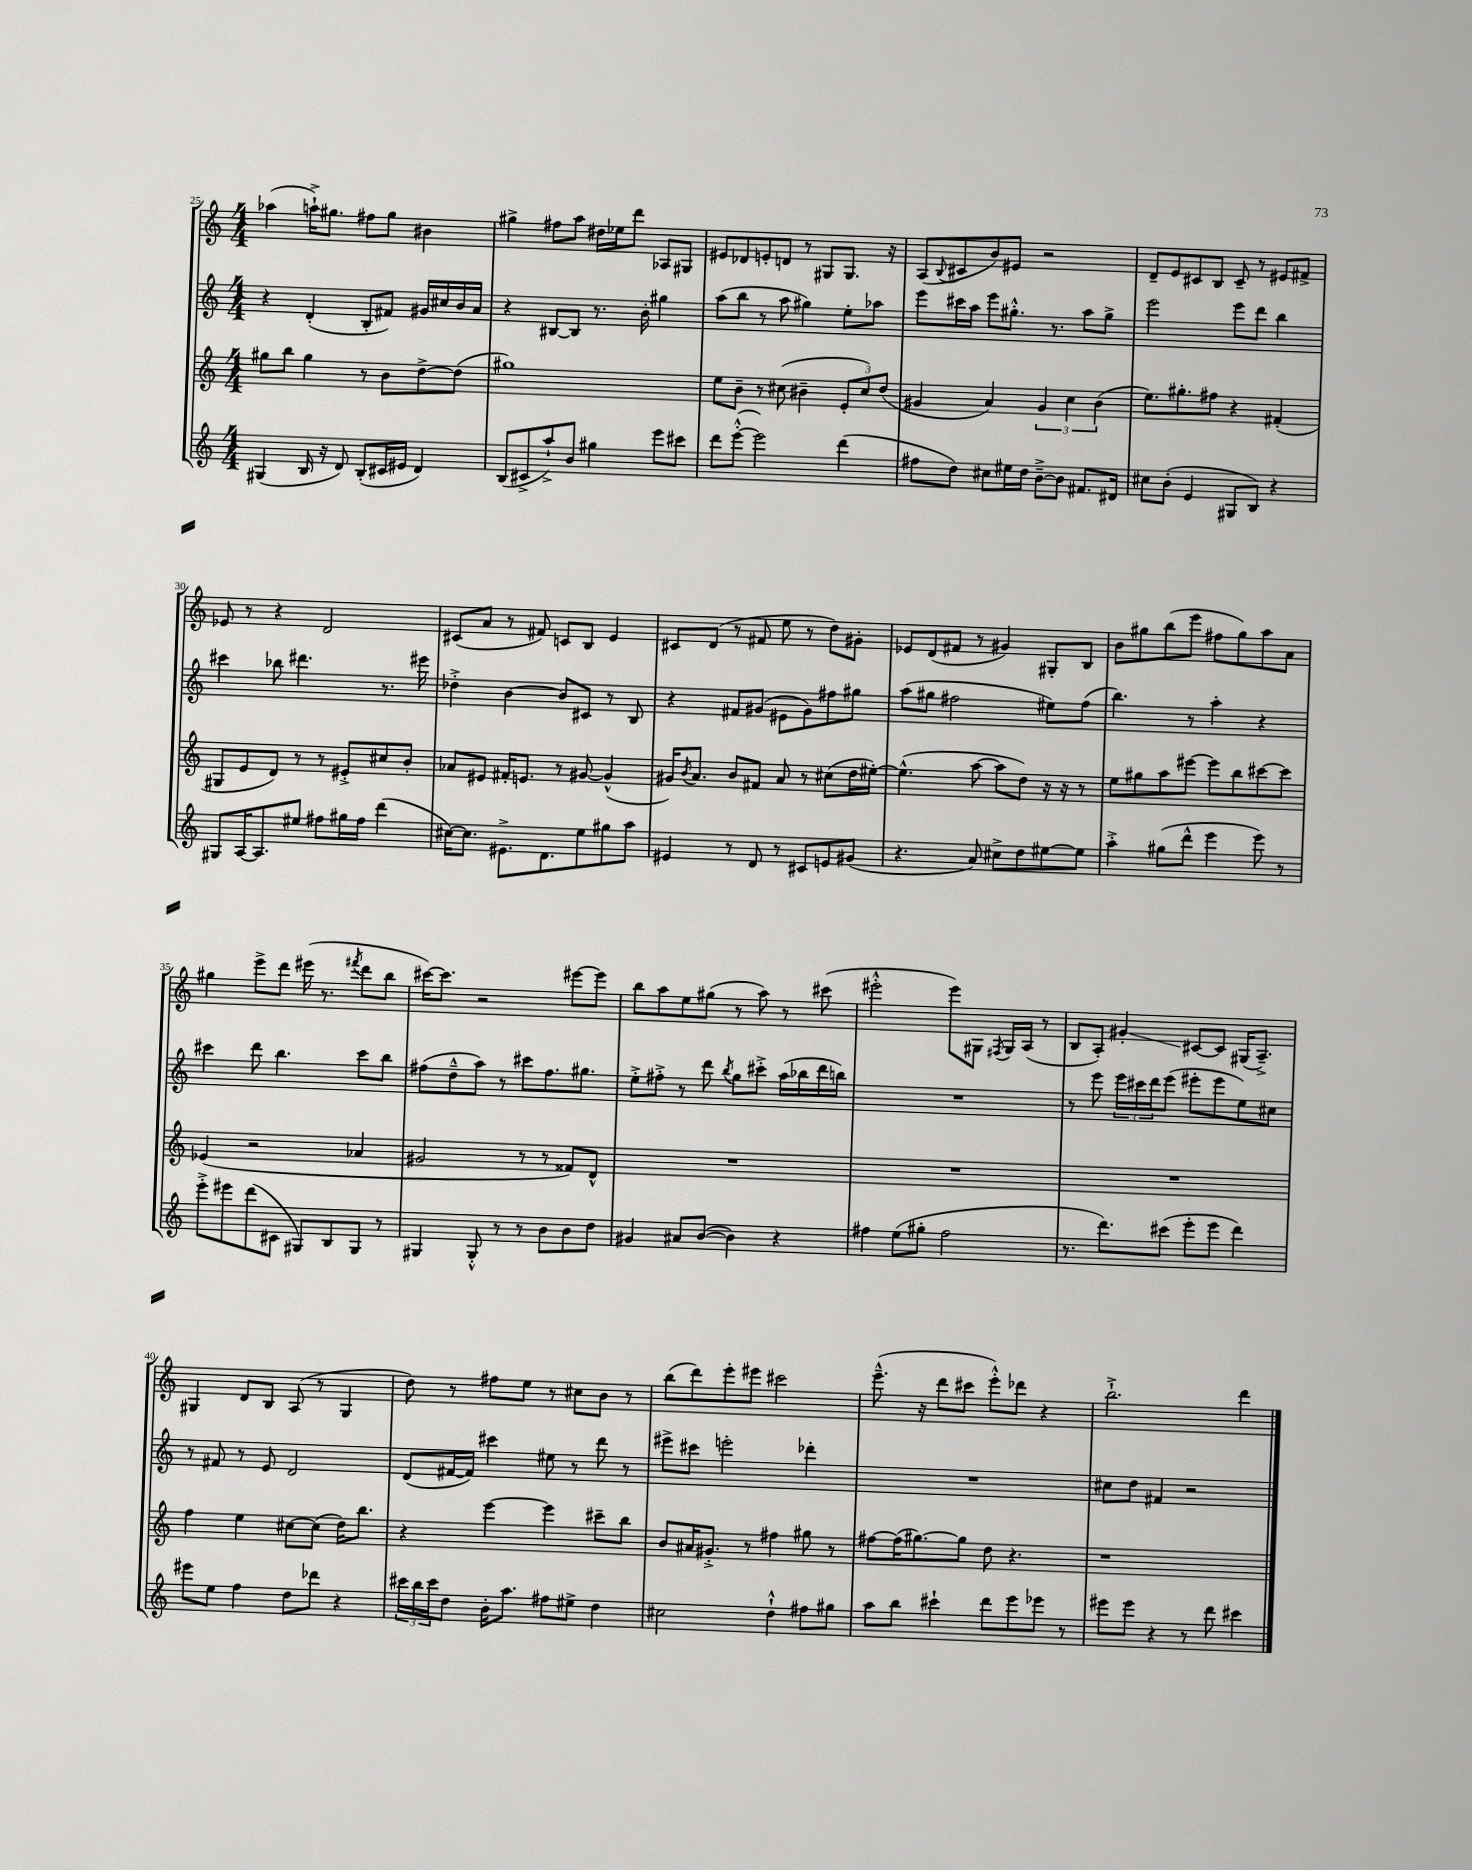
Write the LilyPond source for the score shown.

<<
\new StaffGroup <<
\new Staff = "s0" {
    \clef treble \key c \major \numericTimeSignature \time 4/4
    aes''4( a''16-!->) gis''8. fis''8 gis''8 bis'4 |
    gis''4-> fis''8 a''8 dis''16 ees''16 d'''8 aes8 gis8 |
    eis'8 des'8 e'8-. d'8 r8 gis8 gis8. r16 |
    a8( \appoggiatura { b8 } cis'8 b'8) eis'8 r2 |
    d'8-- e'8 cis'8 b8 cis'8-- r8 eis'8 fis'8-> |
    ees'8 r8 r4 d'2 |
    cis'8( a'8 r8 fis'8) c'8 b8 e'4 |
    cis'8 d'8( r8 fis'8 e''8 r8 d''8) gis'8-. |
    ees'8 d'8( fis'8 r8 gis'4) gis8-. b8 |
    b'8 gis''8 b''8( e'''8 fis''8 gis''8) a''8 a'8 |
    gis''4 e'''8-> d'''8 eis'''16( r8. \acciaccatura { fis'''8 } d'''8 b''8 |
    cis'''16~) cis'''8. r2 eis'''8~ eis'''8 |
    b''8 a''8 e''8 gis''8( r8 a''8) r8 cis'''8( |
    eis'''2-.-^ eis'''8) gis8 \acciaccatura { fis8 } gis16 a16( r8 |
    b8 a8-.) gis'4-.\glissando cis'8~ cis'8 gis16( a8.--->) |
    gis4 d'8 b8 a8( r8 gis4 |
    d''8) r8 fis''8 e''8 r8 cis''8 b'8 r8 |
    b''8( d'''8) e'''8-. eis'''8 cis'''2 |
    e'''8.---^( r16 d'''8 cis'''8 e'''8-.-^) des'''8 r4 |
    b''2.-!-> d'''4 \bar "|." |
}
\new Staff = "s1" {
    \clef treble \key c \major \numericTimeSignature \time 4/4
    r4 d'4-.( b8-. fis'8) gis'16 cis''16 b'16 a'16 |
    r4 bis8~ bis8 r8. b'16-. gis''4 |
    a''8( b''8 r8 a''8 gis''4) e''8-. aes''8 |
    e'''8 cis'''16 a''16 e'''8 gis''8.-.-^ r8. a''8 gis''8-> |
    e'''2 e'''8 d'''8 b''4 |
    cis'''4 bes''8 dis'''4. r8. eis'''16 |
    des''4-.-> b'4~ b'8 cis'8 r8 b8 |
    r4 fis'8 gis'8( eis'8 gis'8) fis''8 gis''8 |
    a''8( gis''8 fis''2 eis''8) fis''8( |
    b''4.) r8 a''4-. r4 |
    cis'''4 d'''8 b''4. cis'''8 b''8 |
    fis''8( d''8---^ a''8) r8 cis'''8 fis''8. gis''8. |
    e''8-.-> fis''8-.-> r8 d'''8 \acciaccatura { b''8 } g''8 cis'''8-.-> a''16( bes''16 d'''16 b''16) |
    R1 |
    r8 e'''8 \tuplet 3/2 { e'''16 cis'''16 d'''16 } e'''8( eis'''8-. eis'''8 e''8) cis''8 |
    r8 fis'8 r8 e'8 d'2 |
    d'8( fis'16~ fis'16) cis'''4 eis''8 r8 d'''8 r8 |
    eis'''8-> cis'''8 e'''2-. des'''4-. |
    R1 |
    cis''8 d''8 fis'4 r2 \bar "|." |
}
\new Staff = "s2" {
    \clef treble \key c \major \numericTimeSignature \time 4/4
    gis''8 b''8 gis''4 r8 b'8 d''8~-> d''8( |
    gis''1) |
    e''8 b'8-- r8 cis''8( bis'4-- \tuplet 3/2 { e'8-. cis''8) d''8( } |
    gis'4 a'4) \tuplet 3/2 { gis'4 c''4 b'4( } |
    e''8.) gis''8.-. fis''8 r4 fis'4-.( |
    gis8 e'8 d'8) r8 r8 eis'8-.-> cis''8 b'8-. |
    aes'8 eis'8 fis'16-. e'8. r8 gis'8~ gis'4-^( |
    gis'16) \acciaccatura { b'8 } a'8. b'8 fis'8 a'8 r8 cis''8( d''16 eis''16~-.) |
    eis''4.-^( a''8~ a''8 d''8) r16 r16 r8 |
    e''8 gis''8 a''8 eis'''8~ eis'''8 b''8 cis'''8~ cis'''8 |
    ees'4( r2 aes'4 |
    gis'2 r8 r8 fisis'8) d'8-^ |
    R1 |
    R1 |
    R1 |
    f''4 e''4 cis''8~ cis''8( d''16) b''8. |
    r4 e'''4~ e'''4 cis'''8-- b''8 |
    b'8 ais'16 gis'8.-.-> r8 fis''4 gis''8 r8 |
    fis''8~ fis''16( gis''8.~) gis''8 d''8 r4. |
    r1 \bar "|." |
}
\new Staff = "s3" {
    \clef treble \key c \major \numericTimeSignature \time 4/4
    gis4( b16 r16 d'8) b8-.( cis'16 eis'16 d'4) |
    b8( cis'8-> a''8-!->) b'8 gis''4 e'''8 cis'''8 |
    d'''8 e'''8~-.-^( e'''2) d'''4( |
    fis''8 d''8) cis''8 eis''16 d''16 b'8~---> b'8 fis'8. dis'16 |
    cis''8 b'8-.( e'4 gis8 b8) r4 |
    gis8 a16~ a8. eis''8 fis''8 gis''16 fis''16 d'''4( |
    cis''16~) cis''8. eis'8.-> d'8. e''8 gis''8 a''8 |
    eis'4 r8 d'8 r8 cis'8 e'8 gis'8( |
    r4. a'8) cis''8-> d''8 eis''8~ eis''8 |
    a''4-.-> gis''8( d'''8-^ e'''4 e'''8) r8 |
    e'''8-.-> eis'''8 d'''8( cis'8 gis8) b8 gis8 r8 |
    gis4 gis8-.-^ r8 r8 b'8 b'8 d''8 |
    gis'4 ais'8 b'8~( b'4) r4 |
    fis''4 e''8( gis''8-. fis''2 |
    r8. d'''8.) cis'''8( e'''8-. e'''8 d'''4) |
    eis'''8 e''8 f''4 d''8 des'''8 r4 |
    \tuplet 3/2 { cis'''16 b''16 cis'''16 } d''8 b'16-. a''8. fis''8 eis''8-> d''4 |
    cis''2 d''4-!-^ fis''8 gis''8 |
    a''8 b''8 cis'''4-! d'''8 e'''8 ees'''8 r8 |
    eis'''8 eis'''8 r4 r8 d'''8 cis'''4 \bar "|." |
}
>>
>>
\layout { \context { \Score currentBarNumber = #25 } }
